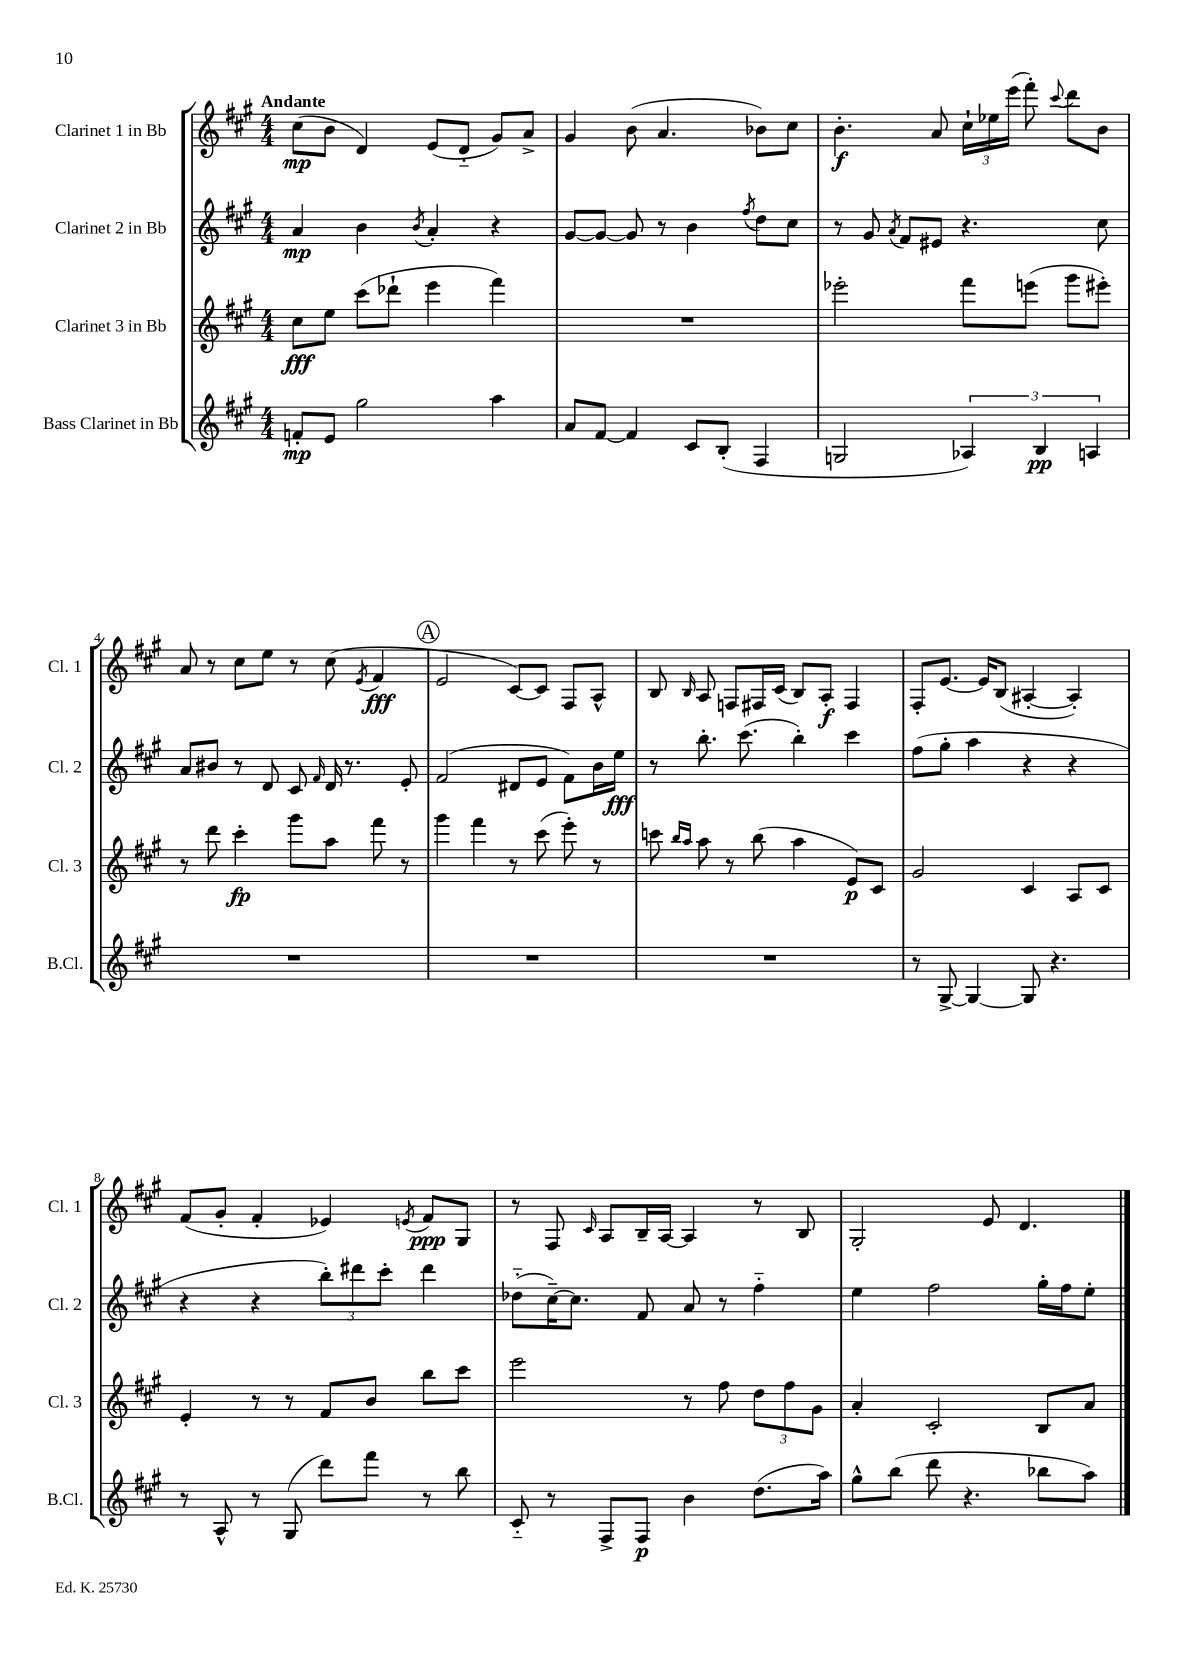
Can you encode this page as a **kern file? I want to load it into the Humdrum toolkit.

**kern	**kern	**kern	**kern
*staff4	*staff3	*staff2	*staff1
*clefG2	*clefG2	*clefG2	*clefG2
*k[f#c#g#]	*k[f#c#g#]	*k[f#c#g#]	*k[f#c#g#]
*M4/4	*M4/4	*M4/4	*M4/4
8f'	8cc#	4a	(8cc#
8e	8ee	.	8b
2gg#	(8ccc#	4b	4d)
.	8ddd-`	.	.
.	.	8qb	.
.	4eee	4a'	(8e
.	.	.	8d'~
4aa	4fff#)	4r	8g#)
.	.	.	8a^
=	=	=	=
8a	1r	[8g#	4g#
[8f#	.	8g#_	.
4f#]	.	8g#]	(8b
.	.	8r	4.a
8c#	.	4b	.
(8B'	.	.	.
.	.	8qff#	.
4F#	.	8dd	8b-)
.	.	8cc#	8cc#
=	=	=	=
2G	2eee-'	8r	4.b'
.	.	8g#	.
.	.	8qa	.
.	.	8f#	.
.	.	8e#	8a
6A-)	8fff#	4.r	24cc#`
.	.	.	24ee-
.	.	.	(24eee
.	(8eee	.	8fff#')
6B	.	.	.
.	.	.	8qqccc#
.	8ggg#	.	8ddd
6A	.	.	.
.	8eee#')	8cc#	8b
=	=	=	=
1r	8r	8a	8a
.	8ddd	8b#	8r
.	4ccc#'	8r	8cc#
.	.	8d	8ee
.	8ggg#	8c#	8r
.	.	16qqf#	.
.	8aa	16d	(8cc#
.	.	8.r	.
.	.	.	8qe
.	8fff#	.	4f#
.	8r	8e'	.
=	=	=	=
1r	4ggg#	(2f#	2e
.	4fff#	.	.
.	8r	8d#	[8c#)
.	(8ccc#	8e	8c#]
.	8eee')	8f#)	8F#
.	8r	16b	8A^^
.	.	16ee	.
=	=	=	=
1r	8ccc	8r	8B
.	16qqbb	.	.
.	16qqaa	.	16qqB
.	8aa	8.bb'	8A
.	8r	.	8F
.	.	(8.ccc#	.
.	(8bb	.	16F#
.	.	.	(16c#
.	4aa	4bb')	8B)
.	.	.	8A'
.	8e)	4ccc#	4F#
.	8c#	.	.
=	=	=	=
8r	2g#	(8ff#	8F#'
[8G#^	.	8gg#'	[8.e
4G#_	.	4aa	.
.	.	.	16e]
.	.	.	(8B
8G#]	4c#	4r	[4A#'
4.r	.	.	.
.	8A	4r	4A#'])
.	8c#	.	.
=	=	=	=
8r	4e'	4r	(8f#
8A^^	.	.	8g#'
8r	8r	4r	4f#'
(8G#	8r	.	.
8ddd)	8f#	12bb')	4e-)
.	.	12ddd#	.
8fff#	8b	.	.
.	.	12ccc#'	.
.	.	.	8qe
8r	8bb	4ddd#	8f#
8bb	8ccc#	.	8G#
=	=	=	=
8c#'~	2eee	(8dd-'~	8r
8r	.	[16cc#~)	8F#
.	.	8.cc#]	.
.	.	.	16qqc#
8F#^	.	.	8A
8F#	.	8f#	16B~
.	.	.	[16A
4b	8r	8a	4A]
.	8ff#	8r	.
(8.dd	12dd	4ff#'~	8r
.	12ff#	.	.
.	.	.	8B
.	12g#	.	.
16aa)	.	.	.
=	=	=	=
8gg#^^	4a'	4ee	2G#'
(8bb	.	.	.
8ddd	2c#'	2ff#	.
4.r	.	.	.
.	.	.	8e
.	.	.	4.d
8bb-	8B	16gg#'	.
.	.	16ff#	.
8aa)	8a	8ee'	.
==	==	==	==
*-	*-	*-	*-
